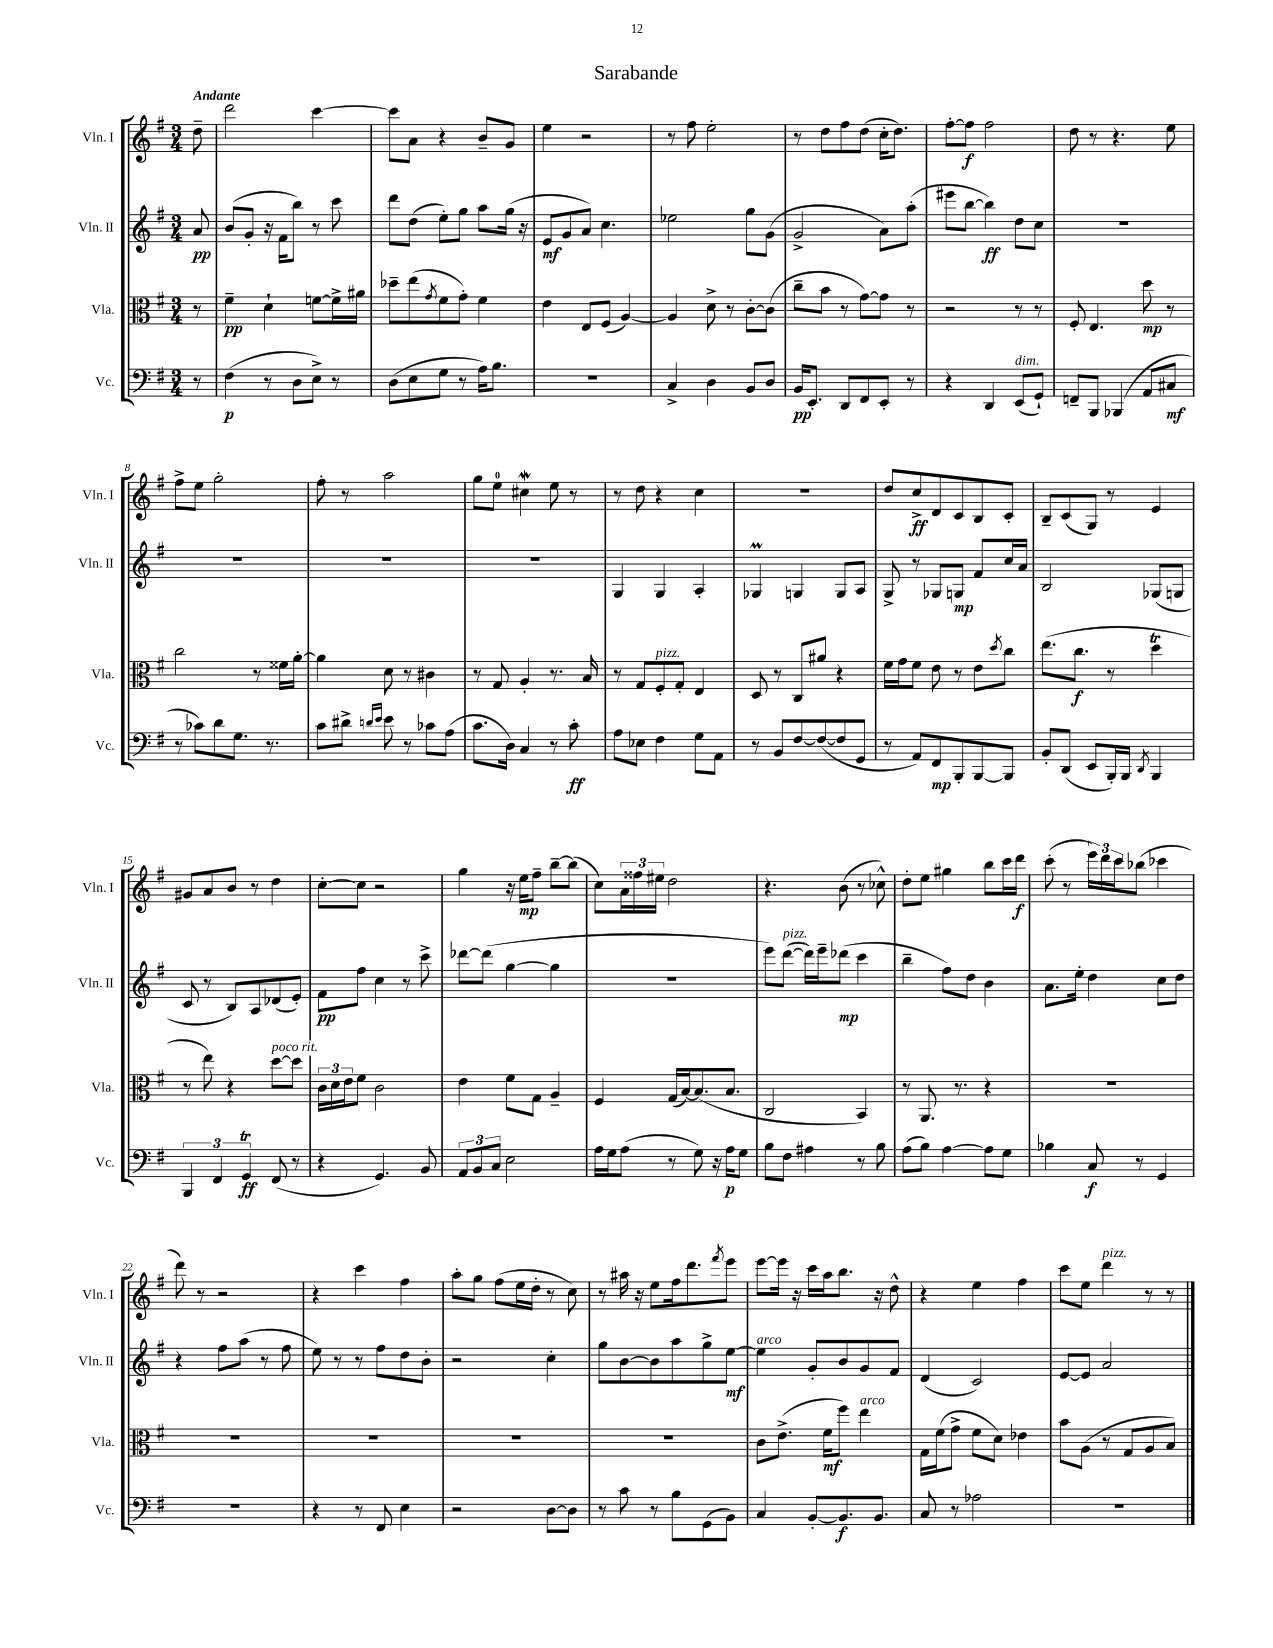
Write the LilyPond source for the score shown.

\header { title = "Sarabande" }
<<
\new StaffGroup <<
\new Staff = "s0" \with { instrumentName = "Vln. I" shortInstrumentName = "Vln. I" } {
    \clef treble \key g \major \numericTimeSignature \time 3/4 \partial 8 \tempo "Andante"
    d''8-- |
    d'''2 c'''4~ |
    c'''8 a'8 r4 b'8-- g'8 |
    e''4 r2 |
    r8 fis''8 e''2-. |
    r8 d''8 fis''8 d''8( c''16-. d''8.) |
    fis''8~-. fis''8\f fis''2 |
    d''8 r8 r4. e''8 |
    fis''8-> e''8 g''2-. |
    fis''8-. r8 a''2 |
    g''8 e''8-0 cis''4\mordent e''8 r8 |
    r8 d''8 r4 c''4 |
    R2. |
    d''8 c''8->\ff d'8 c'8 b8 c'8-. |
    b8-- c'8( g8) r8 e'4 |
    gis'8 a'8 b'8 r8 d''4 |
    c''8~-. c''8 r2 |
    g''4 r16 e''16\mp fis''8-- b''8~-- b''8( |
    c''8) \tuplet 3/2 { a'16 fisis''16 eis''16 } d''2 |
    r4. b'8( r8 ces''8-^) |
    d''8-. e''8 gis''4 b''8 c'''16 d'''16\f |
    c'''8-.( r8 \tuplet 3/2 { e'''16) d'''16 c'''16 } bes''8( ces'''4 |
    d'''8) r8 r2 |
    r4 c'''4 fis''4 |
    a''8-. g''8 fis''8( e''16 d''16-. r8 c''8) |
    r8 ais''16 r16 e''8 fis''16 d'''8. \acciaccatura { fis'''8 } e'''8 |
    e'''8~ e'''16 r16 c'''16 a''16 b''8. r16 d''8-^ |
    r4 e''4 fis''4 |
    c'''8 e''8 d'''4^\markup { \italic "pizz." } r8 r8 \bar "|." |
}
\new Staff = "s1" \with { instrumentName = "Vln. II" shortInstrumentName = "Vln. II" } {
    \clef treble \key g \major \numericTimeSignature \time 3/4 \partial 8
    a'8\pp |
    b'8( g'8-. r16 fis'16 b''8) r8 c'''8 |
    d'''8 d''8( e''8-.) g''8 a''8 g''16( r16 |
    e'8\mf g'8 a'8) c''4. |
    ees''2 g''8 g'8( |
    g'2-> a'8) a''8-.( |
    eis'''8 b''8~ b''4\ff) d''8 c''8 |
    R2. |
    R2. |
    R2. |
    R2. |
    g4 g4 a4-. |
    ges4\prall g4 g8 a8 |
    g8-> r8 ges8 g8\mp fis'8 c''16 a'16 |
    b2 ges8( g8 |
    c'8 r8 b8) a8 des'8( e'8-.) |
    fis'8\pp fis''8 c''4 r8 c'''8-> |
    des'''8~ des'''8( g''4~ g''4 |
    R2. |
    e'''8) d'''8~^\markup { \italic "pizz." }( d'''16) e'''16-- des'''8\mp( c'''4 |
    b''4-- fis''8) d''8 b'4 |
    a'8. e''16-. d''4 c''8 d''8 |
    r4 fis''8 a''8( r8 fis''8 |
    e''8) r8 r8 fis''8 d''8 b'8-. |
    r2 c''4-. |
    g''8 b'8~ b'8 a''8 g''8-> e''8~\mf |
    e''4^\markup { \italic "arco" } g'8-. b'8 g'8 fis'8 |
    d'4( c'2) |
    e'8~ e'8 a'2 \bar "|." |
}
\new Staff = "s2" \with { instrumentName = "Vla." shortInstrumentName = "Vla." } {
    \clef alto \key g \major \numericTimeSignature \time 3/4 \partial 8
    r8 |
    fis'4--\pp d'4-! f'8~ f'16-> ais'16 |
    des''8-- e''8( \acciaccatura { g'8 } fis'8 g'8-.) fis'4 |
    e'4 e8 fis8( a4~) |
    a4 d'8-> r8 c'8~-. c'8( |
    c''8-- b'8 r8 g'8~) g'8 r8 |
    r2 r8 r8 |
    fis8-. e4. d''8\mp r8 |
    c''2 r8 fisis'16 a'16~-. |
    a'4 d'8 r8 cis'4 |
    r8 g8 a4-. r8. b16 |
    r8 g8 fis8-.^\markup { \italic "pizz." } g8-. e4 |
    d8 r8 c8 ais'8 r4 |
    fis'16 g'16 fis'8 e'8 r8 e'8 \acciaccatura { d''8 } c''8 |
    e''8.( c''8.\f r8 d''4\trill |
    r8 e''8) r4 d''8~^\markup { \italic "poco rit." } d''8 |
    \tuplet 3/2 { c'16 d'16 e'16 } fis'8 c'2 |
    e'4 fis'8 g8 a4-- |
    fis4 g16( b16~) b8.( b8. |
    c2 b,4) |
    r8 a,8. r8. r4 |
    R2. |
    R2. |
    R2. |
    R2. |
    R2. |
    c'8 e'8.->( fis'16\mf fis''8) e''4^\markup { \italic "arco" } |
    g16 fis'16( g'8-> fis'8 d'8) ees'4 |
    b'8 a8( r8 g8 a8 b8) \bar "|." |
}
\new Staff = "s3" \with { instrumentName = "Vc." shortInstrumentName = "Vc." } {
    \clef bass \key g \major \numericTimeSignature \time 3/4 \partial 8
    r8 |
    fis4\p( r8 d8 e8->) r8 |
    d8( e8 g8 r8 a16) b8. |
    R2. |
    c4-> d4 b,8 d8 |
    b,16\pp e,8.-. d,8 fis,8 e,8-. r8 |
    r4 d,4 e,8^\markup { \italic "dim." }( g,8-!) |
    f,8-- b,,8 bes,,4( a,8 cis8\mf |
    r8 ces'8) d'8 g8. r8. |
    c'8 dis'8-> \grace { d'16 e'16 } e'8 r8 ces'8 a8( |
    c'8. d16) c4 r8 c'8-.\ff |
    a8 ees8 fis4 g8 a,8 |
    r8 b,8 fis8~ fis8~( fis8 g,8 |
    r8 a,8) fis,8\mp b,,8-. b,,8~ b,,8 |
    b,8-. d,8( e,8 b,,16-.) b,,16 \acciaccatura { d,8 } b,,4 |
    \tuplet 3/2 { b,,4 fis,4 g,4\trill\ff } fis,8( r8 |
    r4 g,4.) b,8 |
    \tuplet 3/2 { a,8 b,8 c8 } e2 |
    a16 g16 a8( r8 g8) r16 a16\p g8 |
    b8 fis8 ais4 r8 b8 |
    a8( b8) a4~ a8 g8 |
    bes4 c8\f r8 g,4 |
    R2. |
    r4 r8 fis,8 e4 |
    r2 d8~ d8 |
    r8 c'8 r8 b8 g,8( b,8) |
    c4 b,8~-. b,8.\f b,8. |
    c8 r8 aes2 |
    R2. \bar "|." |
}
>>
>>
